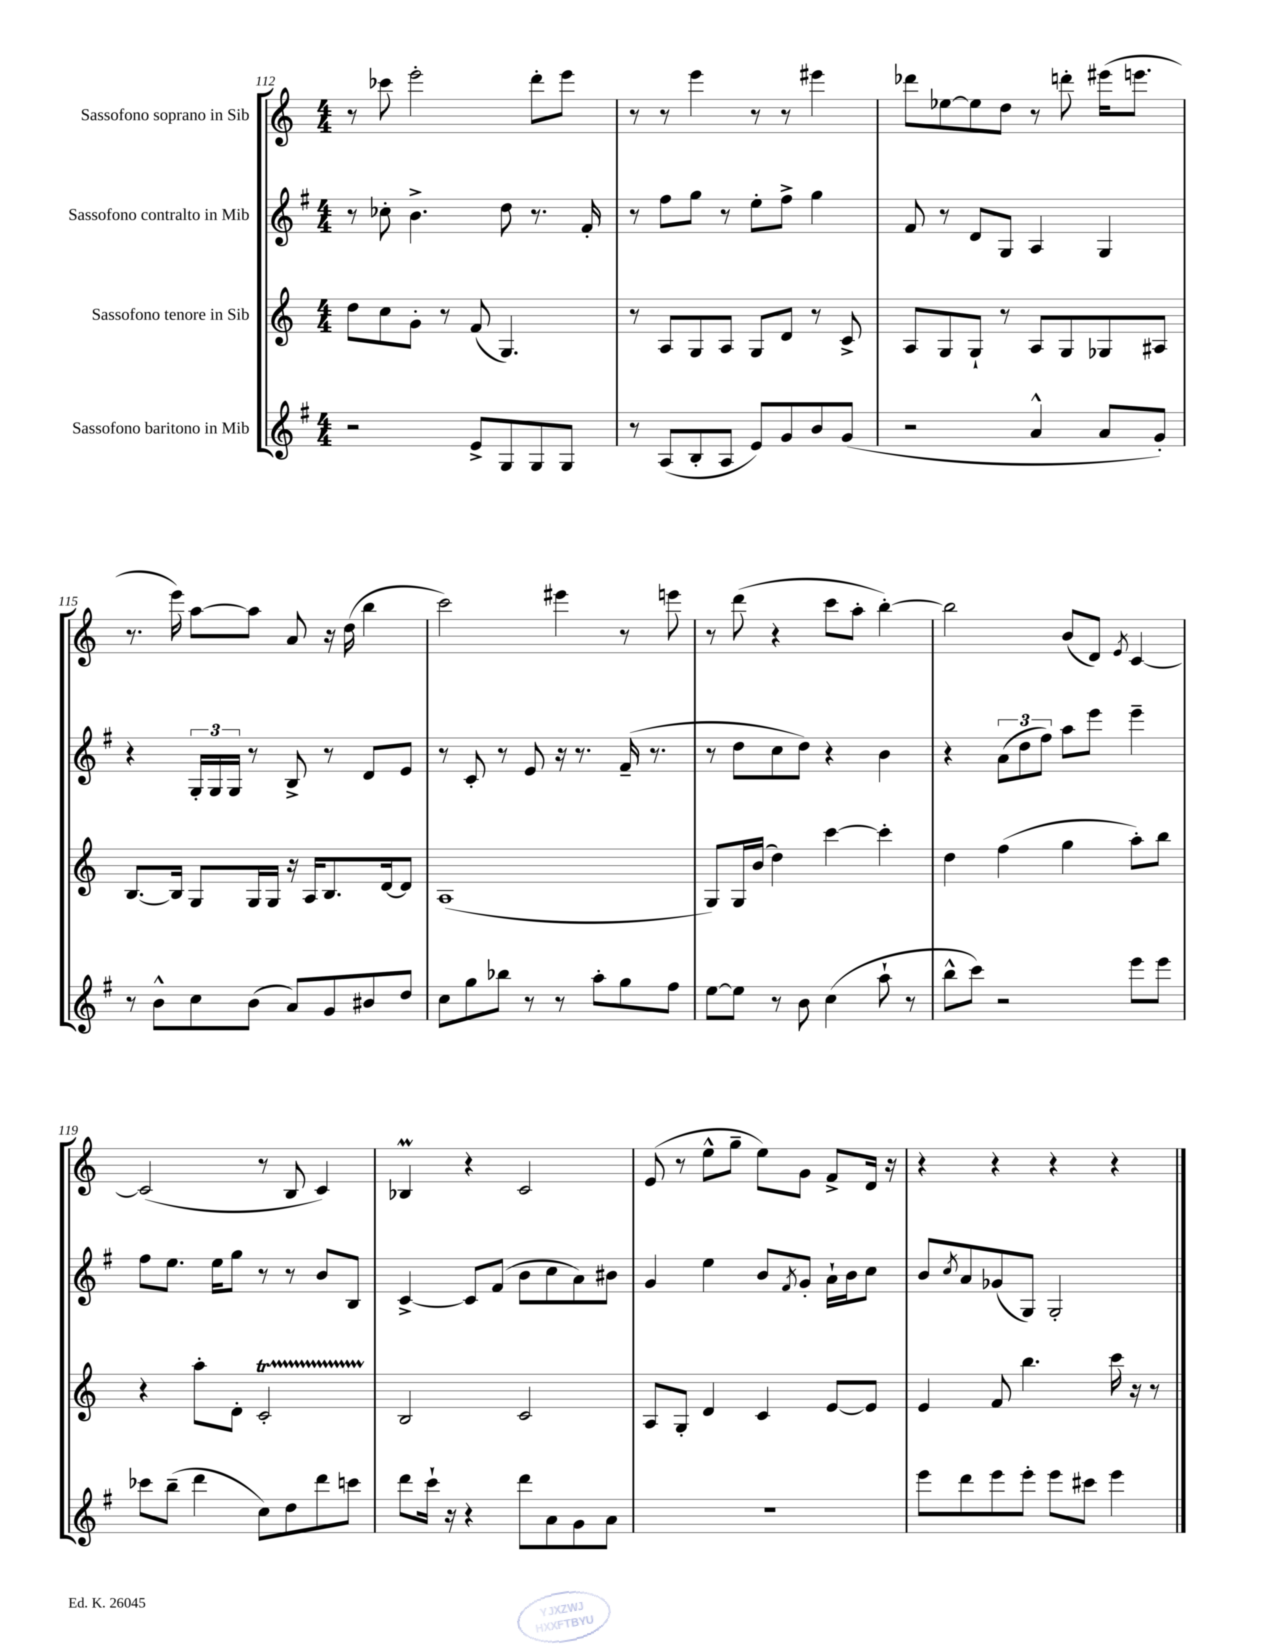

**kern	**kern	**kern	**kern
*staff4	*staff3	*staff2	*staff1
*clefG2	*clefG2	*clefG2	*clefG2
*k[f#]	*k[]	*k[f#]	*k[]
*M4/4	*M4/4	*M4/4	*M4/4
2r	8dd	8r	8r
.	8cc	8cc-'	8ccc-
.	8g'	4.b^	2eee'
.	8r	.	.
8e^	(8f	.	.
8G	4.G)	8dd	.
8G	.	8.r	8ddd'
8G	.	.	8eee
.	.	16f#'	.
=	=	=	=
8r	8r	8r	8r
(8A	8A	8ff#	8r
8B'	8G	8gg	4eee
8A	8A	8r	.
8e)	8G	8ee'	8r
8g	8d	8ff#^	8r
8b	8r	4gg	4eee#
(8g	8c^	.	.
=	=	=	=
2r	8A	8f#	8ddd-
.	8G	8r	[8ee-
.	8G`	8d	8ee-]
.	8r	8G	8dd
4a^^	8A	4A	8r
.	8G	.	8ddd'
8a	8G-	4G	(16eee#
.	.	.	8.eee
8g')	8A#	.	.
=	=	=	=
8r	[8.B	4r	8.r
8b^^	.	.	.
.	16B]	.	16eee)
8cc	8G	24G'	[8aa
.	.	24G	.
.	.	24G	.
(8b	16G	8r	8aa]
.	16G	.	.
8a)	16r	8B^	8a
.	16A	.	.
8g	8.B	8r	16r
.	.	.	(16dd
8b#	.	8d	4bb
.	[16d	.	.
8dd	8d]	8e	.
=	=	=	=
8cc	(1A	8r	2ccc)
8gg	.	8c'	.
8bb-	.	8r	.
8r	.	8e	.
8r	.	16r	4eee#
.	.	8.r	.
8aa'	.	.	.
8gg	.	(16f#~	8r
.	.	8.r	.
8ff#	.	.	8eee
=	=	=	=
[8ee	8G)	8r	8r
8ee]	16G	8dd	(8ddd
.	(16b	.	.
8r	4dd)	8cc	4r
8b	.	8dd)	.
(4cc	[4ccc	4r	8ccc
.	.	.	8aa'
8aa`	4ccc']	4b	[4bb')
8r	.	.	.
=	=	=	=
8bb^^	4dd	4r	2bb]
8ccc)	.	.	.
2r	(4ff	(12a	.
.	.	12dd	.
.	.	12ff#)	.
.	4gg	8aa	(8b
.	.	8eee	8d)
.	.	.	8qe
8eee	8aa')	4eee~	[4c
8eee	8bb	.	.
=	=	=	=
8ccc-	4r	8ff#	(2c]
(8bb~	.	8.ee	.
4ddd	8aa'	.	.
.	.	16ee	.
.	8d'	8gg	.
8cc)	2c'	8r	8r
8dd	.	8r	8B
8ddd	.	8b	4c)
8ccc	.	8B	.
=	=	=	=
8ddd	2B	[4c^	4B-
16ccc`	.	.	.
16r	.	.	.
4r	.	8c]	4r
.	.	(8f#	.
8ddd	2c	8b	2c
8a	.	8cc	.
8g	.	8a)	.
8a	.	8b#	.
=	=	=	=
1r	8A	4g	(8e
.	8G'	.	8r
.	4d	4ee	8ee^^
.	.	.	8gg~
.	4c	8b	8ee)
.	.	8qf#	.
.	.	8g'	8g
.	[8e	16a`	8f^
.	.	16b	.
.	8e]	8cc	16d
.	.	.	16r
=	=	=	=
8eee	4e	8b	4r
.	.	8qcc	.
8ddd	.	8a	.
8eee	8f	(8g-	4r
8eee'	4.bb	8G)	.
8eee	.	2G'	4r
8ccc#	.	.	.
4eee	16ccc	.	4r
.	16r	.	.
.	8r	.	.
==	==	==	==
*-	*-	*-	*-
